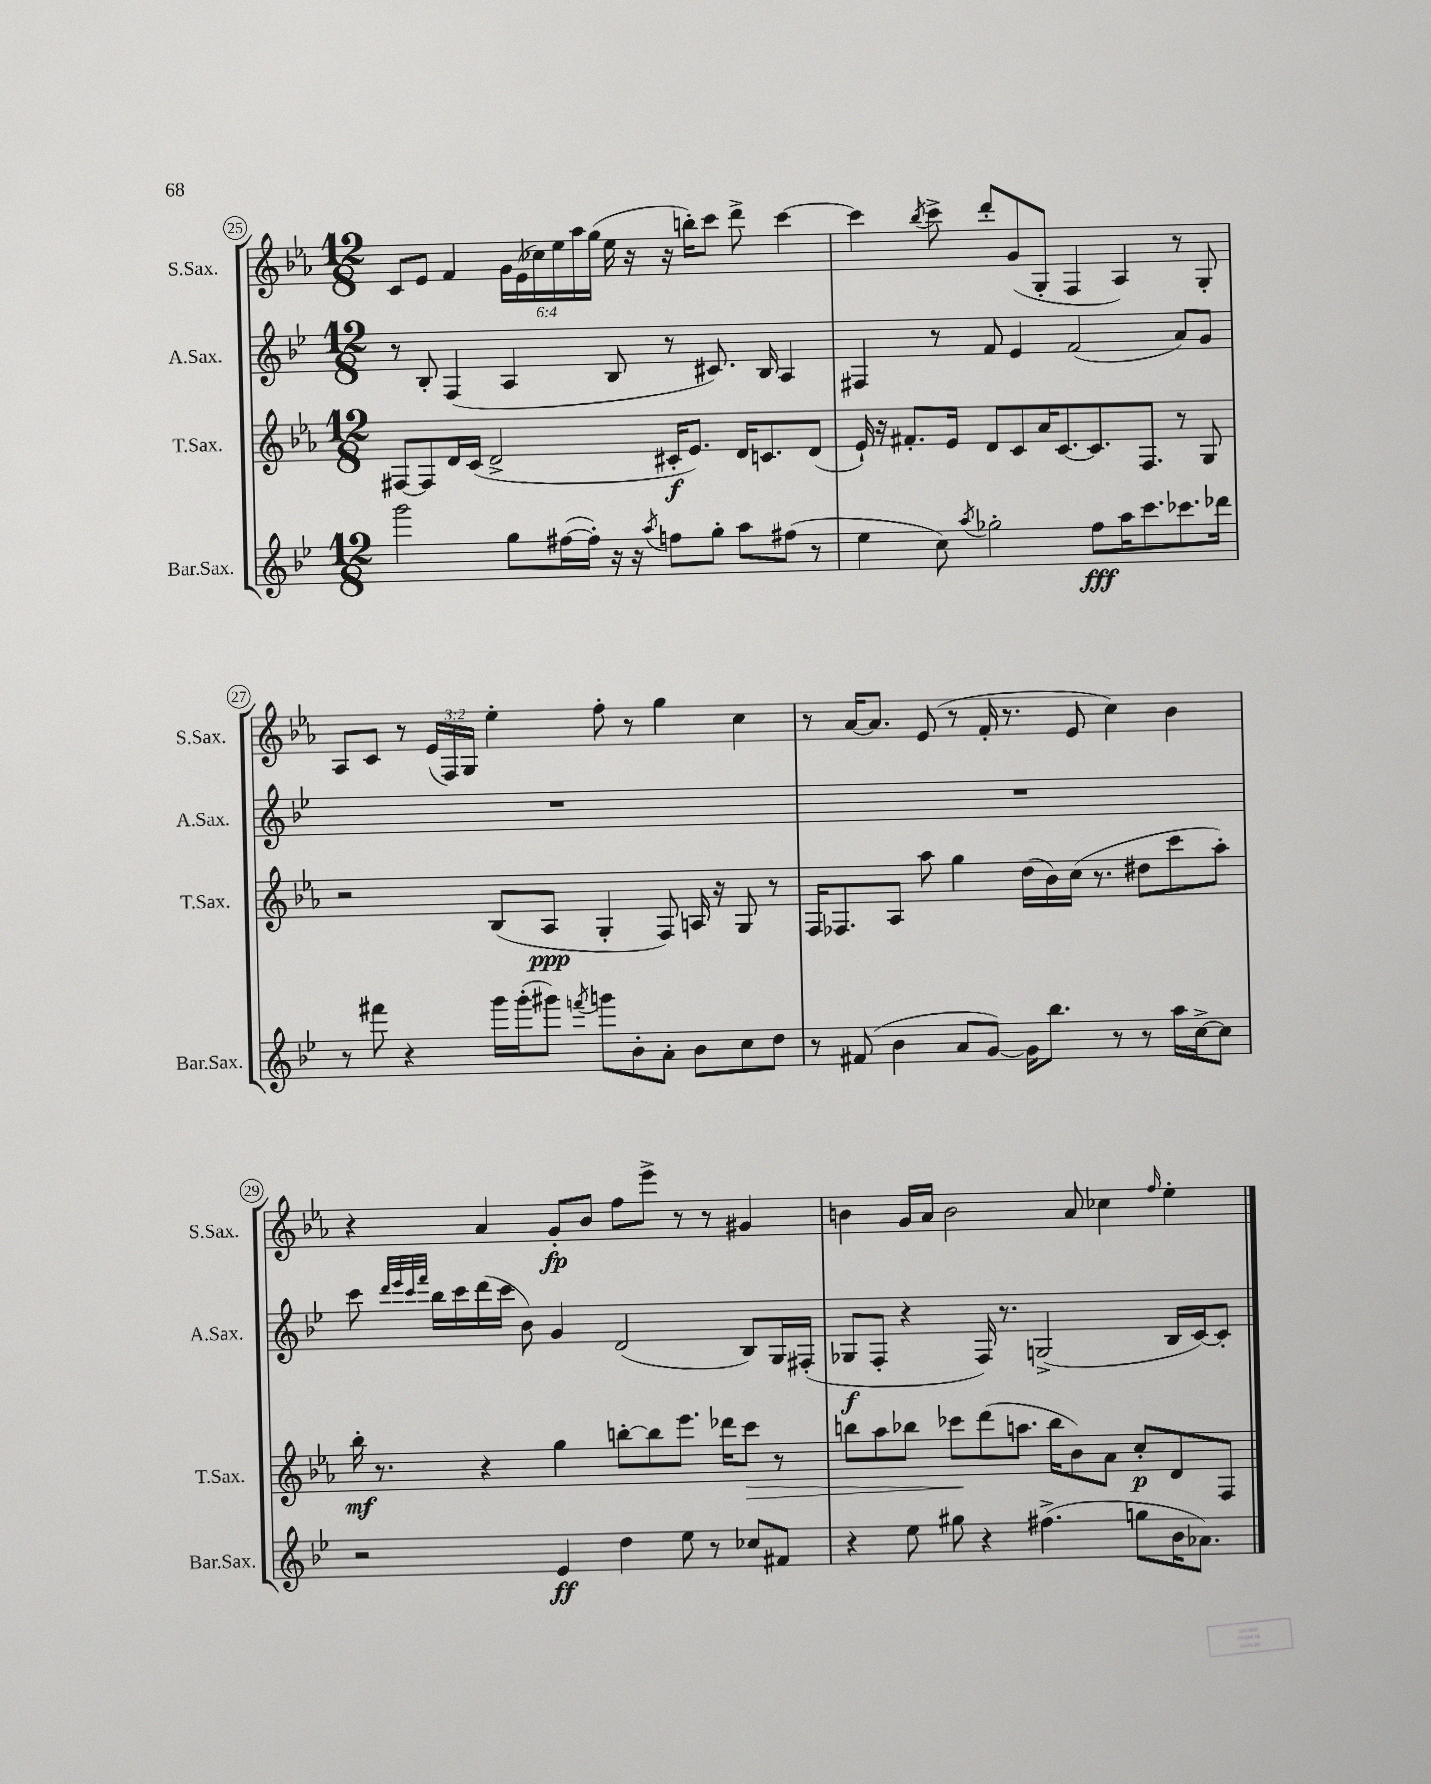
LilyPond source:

<<
\new StaffGroup <<
\new Staff = "s0" \with { instrumentName = "S.Sax." shortInstrumentName = "S.Sax." } {
    \clef treble \key ees \major \numericTimeSignature \time 12/8 \override Staff.TupletNumber.text = #tuplet-number::calc-fraction-text
    c'8 ees'8 f'4 \tuplet 6/4 { g'16 ees'16( ces''16) ees''16 aes''16 g''16( } ees''16 r16 r16 b''16-.) c'''8 d'''8-> c'''4~ |
    c'''4 \acciaccatura { bes''8 } c'''8-> d'''8-. g'8( g8-. f4 aes4) r8 g8-. |
    aes8 c'8 r8 \tuplet 3/2 { ees'16( f16) g16 } ees''4-. f''8-. r8 g''4 c''4 |
    r8 aes'16~ aes'8. ees'8( r8 f'16-. r8. ees'8 c''4) bes'4 |
    r4 aes'4 g'8-.\fp bes'8 f''8 ees'''8-> r8 r8 gis'4 |
    b'4 g'16 aes'16 b'2 aes'8 ces''4 \grace { f''16 } ees''4-. \bar "|." |
}
\new Staff = "s1" \with { instrumentName = "A.Sax." shortInstrumentName = "A.Sax." } {
    \clef treble \key bes \major \numericTimeSignature \time 12/8
    r8 bes8-. f4( a4 bes8 r8 cis'8.) bes16 a4 |
    fis4 r8 f'8 ees'4 f'2( a'8) g'8 |
    R1. |
    R1. |
    c'''8 \grace { d'''32 ees'''32 c'''32 f'''32 } bes''16 c'''16 d'''16( c'''16 bes'8) g'4 d'2( bes8) g16 fis16-.( |
    ges8\f f8-. r4 f16) r8. g2->( bes16 c'16~) c'8-. \bar "|." |
}
\new Staff = "s2" \with { instrumentName = "T.Sax." shortInstrumentName = "T.Sax." } {
    \clef treble \key ees \major \numericTimeSignature \time 12/8
    fis8~ fis8 d'16 c'16( d'2-> cis'16-.\f ees'8.) d'16 c'8. d'8( |
    ees'16-!) r16 fis'8.-. ees'16 d'8 c'8 aes'16 c'8.~ c'8. f8. r8 g8 |
    r2 bes8( aes8\ppp g4-. f8) a16 r16 g8 r8 |
    f16 fes8. aes8 aes''8 g''4 d''16( bes'16) c''16( r8. dis''8 c'''8 aes''8-.) |
    bes''16-.\mf r8. r4 g''4 b''8~-. b''8 ees'''8. des'''16 c'''8\> r8 |
    b''8 aes''8 bes''8 ces'''8\! d'''8( a''8. bes''16 bes'8) aes'8 c''8-.\p d'8 f8 \bar "|." |
}
\new Staff = "s3" \with { instrumentName = "Bar.Sax." shortInstrumentName = "Bar.Sax." } {
    \clef treble \key bes \major \numericTimeSignature \time 12/8
    g'''2 g''8 fis''16~( fis''16-.) r16 r16 \acciaccatura { a''8 } f''8 g''8-. a''8 fis''8( r8 |
    ees''4 c''8) \acciaccatura { a''8 } ges''2-. f''8\fff a''16 c'''8. ces'''8. des'''16 |
    r8 fis'''8 r4 g'''16 g'''16-.( gis'''8) \acciaccatura { f'''8 } g'''8 bes'8-. a'8-. bes'8 c''8 d''8 |
    r8 fis'8( bes'4 a'8 g'8~) g'16 bes''8. r8 r8 a''16 c''16~-> c''8 |
    r2 ees'4\ff d''4 ees''8 r8 ces''8 fis'8 |
    r4 ees''8 gis''8 r4 fis''4.->( g''8 bes'16 aes'8.) \bar "|." |
}
>>
>>
\layout { \context { \Score currentBarNumber = #25 \override BarNumber.stencil = #(make-stencil-circler 0.1 0.3 ly:text-interface::print) } }
